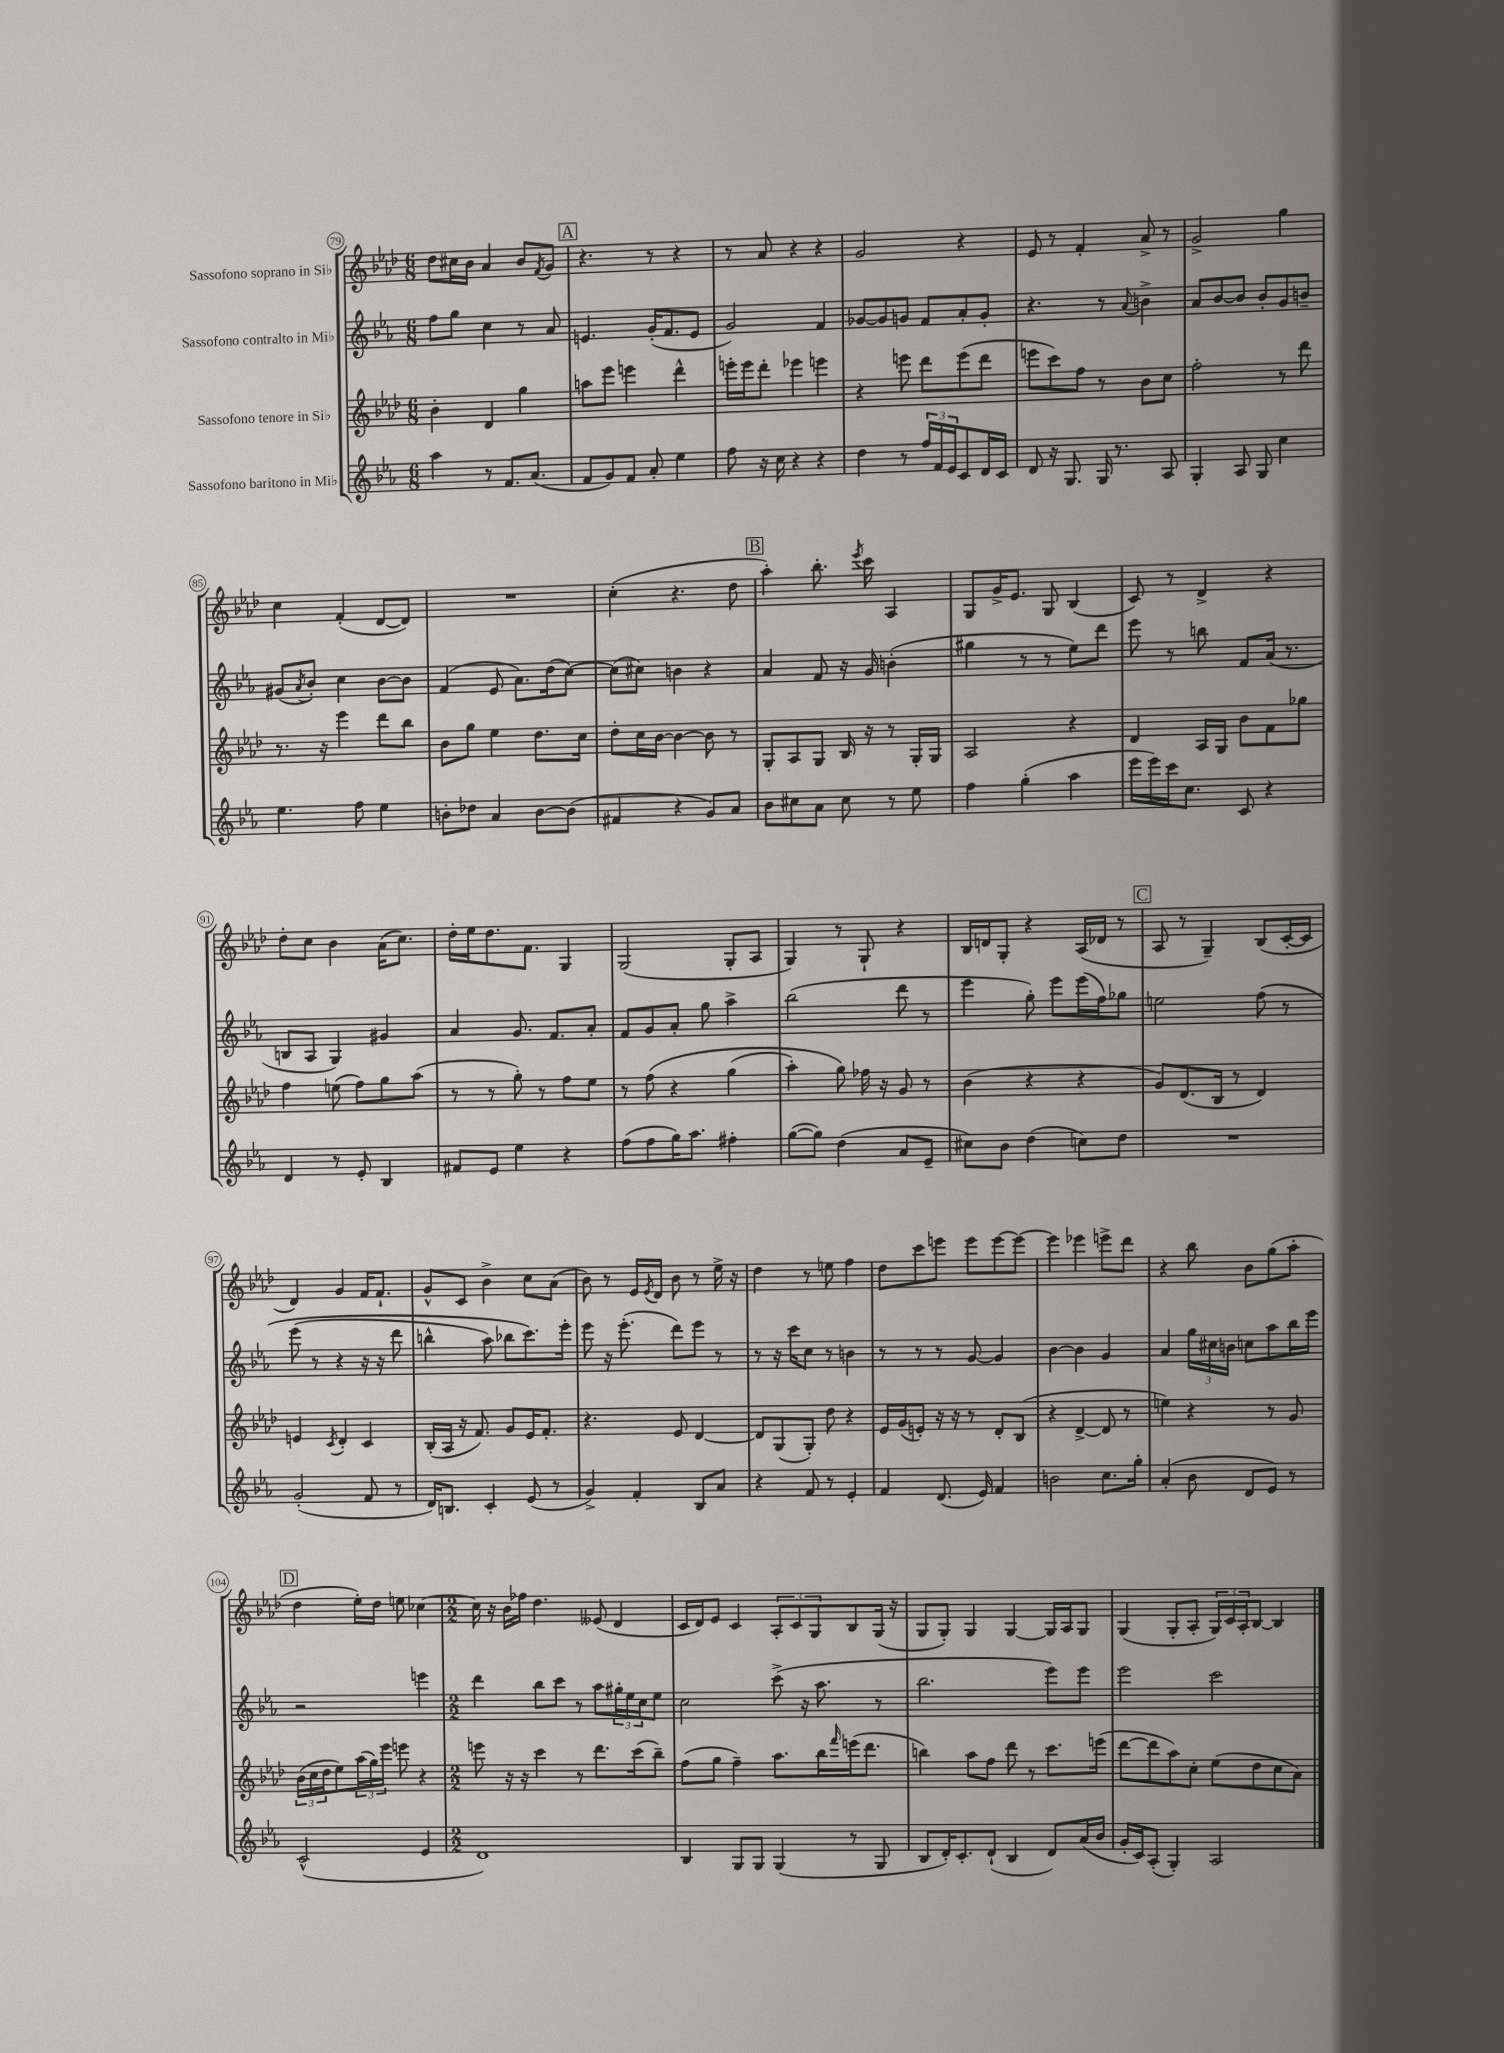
<<
\new StaffGroup <<
\new Staff = "s0" \with { instrumentName = "Sassofono soprano in Sib" } {
    \clef treble \key aes \major \numericTimeSignature \time 6/8
    des''8 cis''16 bes'16 aes'4 bes'8 \acciaccatura { f'8 } g'8 |
    \mark \markup { \box "A" } r4. r8 r4 |
    r8 aes'8 r4 r4 |
    g'2 r4 |
    ees'8 r8 f'4-. aes'8-> r8 |
    g'2-> g''4 |
    c''4 f'4-.( des'8~ des'8) |
    R2. |
    c''4-.( r4. des''8 |
    \mark \markup { \box "B" } aes''4-.) bes''8.-. \acciaccatura { ees'''8 } c'''16 aes4 |
    g8 g'16-> ees'8. g8 bes4( |
    c'8) r8 des'4-> r4 |
    des''8-. c''8 bes'4 aes'16( c''8.) |
    des''16-. ees''16 des''8. f'8. g4 |
    g2( g8-. aes8 |
    g4) r8 g8-! r4 |
    bes16 d'16 g8-. r4 aes16( des'16 r8 |
    \mark \markup { \box "C" } aes8 r8 g4--) bes8( c'16~-. c'16 |
    des'4) g'4 f'16 f'8.-! |
    g'8-^ c'8 bes'4-> c''8 aes'8( |
    bes'8) r8 ees'16 \acciaccatura { ees'8 } des'16 bes'8 r8 ees''16-> r16 |
    des''4 r8 e''8 f''4 |
    des''8 c'''8 e'''8 e'''8 e'''8~ e'''8~ |
    e'''4 ees'''4 e'''8-> des'''8 |
    r4 bes''8 bes'8 g''8( aes''8-. |
    \mark \markup { \box "D" } des''4 ees''16-.) des''16 e''8 ces''4~ |
    \numericTimeSignature \time 2/2 ces''16 r16 bes'16 fes''16 des''4. eeses'8( des'4 |
    c'16 des'16) ees'8 c'4 \tuplet 3/2 { aes8-. c'8 g8 } bes8 g16( r16 |
    g8 g8-.) g4 g4~ g16 aes16 g8 |
    g4( g8-. aes8-. \tuplet 3/2 { g16) c'16 aes16-. } bes8~ bes4 \bar "|." |
}
\new Staff = "s1" \with { instrumentName = "Sassofono contralto in Mib" } {
    \clef treble \key ees \major \numericTimeSignature \time 6/8
    f''8 g''8 c''4 r8 aes'8 |
    \mark \markup { \box "A" } e'4. g'16-.( f'8. e'8 |
    g'2) f'4 |
    ges'8~ ges'8 g'8 f'8 aes'8-. g'8-. |
    r4. r8 \appoggiatura { aes'8 } b'4-> |
    aes'8 bes'8~ bes'8 bes'8-. g'8 b'8-- |
    gis'8( \acciaccatura { aes'8 } bes'8-.) c''4 bes'8~ bes'8 |
    f'4( ees'8 aes'8.) d''16( c''8~) |
    c''8( cis''8) b'4 r4 |
    \mark \markup { \box "B" } aes'4 f'8 r16 g'16 b'4-.( |
    gis''4 r8 r8 ees''8) d'''8 |
    ees'''8 r8 b''8 f'8 aes'16( r8. |
    b8 aes8 g4) gis'4 |
    aes'4 g'8. f'8. aes'8-. |
    f'8 g'8 aes'8-. g''8 aes''4-> |
    bes''2( d'''8 r8 |
    ees'''4 g''8-.) ees'''8 ees'''16( f''16) ges''8 |
    \mark \markup { \box "C" } e''2 f''8\( r8 |
    ees'''8( r8 r4 r16 r16 d'''8 |
    b''4-^ aes''8) bes''8 c'''8.\) ees'''16-. |
    ees'''8 r16 ees'''8.-.( d'''8) ees'''8 r8 |
    r8 r16 c'''16 c''8 r8 b'4 |
    r8 r8 r8 g'8~ g'4 |
    bes'4~ bes'4 g'4 |
    aes'4 \tuplet 3/2 { g''16 cis''16 b'16 } c''8 aes''8 bes''16 ees'''16 |
    \mark \markup { \box "D" } r2 e'''4 |
    \numericTimeSignature \time 2/2 d'''4 bes''8 c'''8 r8 aes''8 \tuplet 3/2 { gis''16-. ees''16 c''16 } ees''8 |
    c''2 c'''8->( r16 aes''8. r8 |
    bes''2. ees'''8) ees'''8 |
    ees'''2 c'''2 \bar "|." |
}
\new Staff = "s2" \with { instrumentName = "Sassofono tenore in Sib" } {
    \clef treble \key aes \major \numericTimeSignature \time 6/8
    bes'4-. des'4 g''4 |
    \mark \markup { \box "A" } a''8 ees'''8 e'''4 des'''4-^ |
    e'''16-. e'''16 des'''8-. ees'''4 e'''4 |
    r4 e'''8 des'''8 e'''8( des'''8 |
    e'''8 c'''8) f''8 r8 bes'8 c''8 |
    f''2-. r8 des'''8 |
    r8. r16 ees'''4 des'''8 bes''8 |
    bes'8 g''8 ees''4 des''8. c''16 |
    des''8-. c''16 bes'16~ bes'4~ bes'8 r8 |
    \mark \markup { \box "B" } g8-. aes8 g8 bes16 r16 r8 g16-. g16 |
    aes2 r4 |
    des'4 aes16 g16 bes'8 f'8 ges''8 |
    f''4 e''8( f''8) g''8 aes''8( |
    r8 r8 g''8-.) r8 f''8 ees''8 |
    r8 f''8\( r4 g''4( |
    aes''4-.) g''8\) fes''16 r16 g'8 r8 |
    bes'4( r4 r4 |
    \mark \markup { \box "C" } g'8) des'8.( bes16 r8 des'4) |
    e'4 \acciaccatura { c'8 } des'4-. c'4 |
    bes16-.( aes16 r16 f'8.) g'8 ees'16 f'8.-. |
    r4. ees'8 des'4~ |
    des'8 g8( g8-.) des''8 r4 |
    ees'16 g'16( e'8-.) r16 r16 r8 des'8-. bes8( |
    r4 des'4~-> des'8 r8 |
    e''4) r4 r8 g'8 |
    \mark \markup { \box "D" } \tuplet 3/2 { bes'16( c''16 des''16 } ees''8) \tuplet 3/2 { aes''16( g''16) ees'''16 } e'''8 r4 |
    \numericTimeSignature \time 2/2 e'''8 r16 r16 c'''4 r8 des'''8. c'''16( bes''8--) |
    f''8( g''8 f''4--) aes''8. bes''16 \grace { f'''16 } e'''16( des'''8. |
    b''4) aes''8 f''8 des'''8 r8 c'''8. e'''16( |
    des'''8~ des'''8 aes''8) c''8-. ees''8( des''8 c''8 aes'8) \bar "|." |
}
\new Staff = "s3" \with { instrumentName = "Sassofono baritono in Mib" } {
    \clef treble \key ees \major \numericTimeSignature \time 6/8
    aes''4 r8 f'8. aes'8.( |
    \mark \markup { \box "A" } f'8 g'8) f'8 aes'8-. ees''4 |
    f''8 r16 c''16 r4 r4 |
    d''4 r8 \tuplet 3/2 { f''16 f'16 ees'16 } c'8 d'16 c'16 |
    d'8 r16 g8. g16 r8. aes8 |
    g4-. aes8 g8 c''4 |
    ees''4. f''8 ees''4 |
    b'8-. des''8 aes'4 b'8~ b'8( |
    fis'4 r4 g'8) aes'8 |
    \mark \markup { \box "B" } bes'8 cis''8 aes'8 cis''8 r8 ees''8 |
    f''4 g''4-.( aes''4 |
    ees'''16 ees'''16) c'''16 c''8. c'8 r4 |
    d'4 r8 ees'8-. bes4 |
    fis'8 ees'8 ees''4 r4 |
    f''8( f''8 g''16) aes''8. fis''4-. |
    g''8~( g''8) d''4( aes'8 ees'8-- |
    cis''8) bes'8 d''4( c''8) d''8 |
    \mark \markup { \box "C" } R2. |
    g'2-.( f'8 r8 |
    d'16) b8. c'4-. ees'8( r8 |
    g'4->) f'4-. bes8 aes'8 |
    r4 f'8 r8 ees'4-. |
    f'4 d'8.( ees'16) f'4 |
    b'2 c''8. g''16-. |
    aes'4-.( bes'8 d'8 ees'8) r8 |
    \mark \markup { \box "D" } c'2-^( ees'4 |
    \numericTimeSignature \time 2/2 d'1) |
    bes4 g8 g8 g4( r8 g8 |
    bes8 d'16-.) c'8.-. d'8-!( bes4 d'8) aes'16( bes'16 |
    g'16-. c'16) aes8-.( g4-.) aes2 \bar "|." |
}
>>
>>
\layout { \context { \Score currentBarNumber = #79 \override BarNumber.stencil = #(make-stencil-circler 0.1 0.3 ly:text-interface::print) } }
